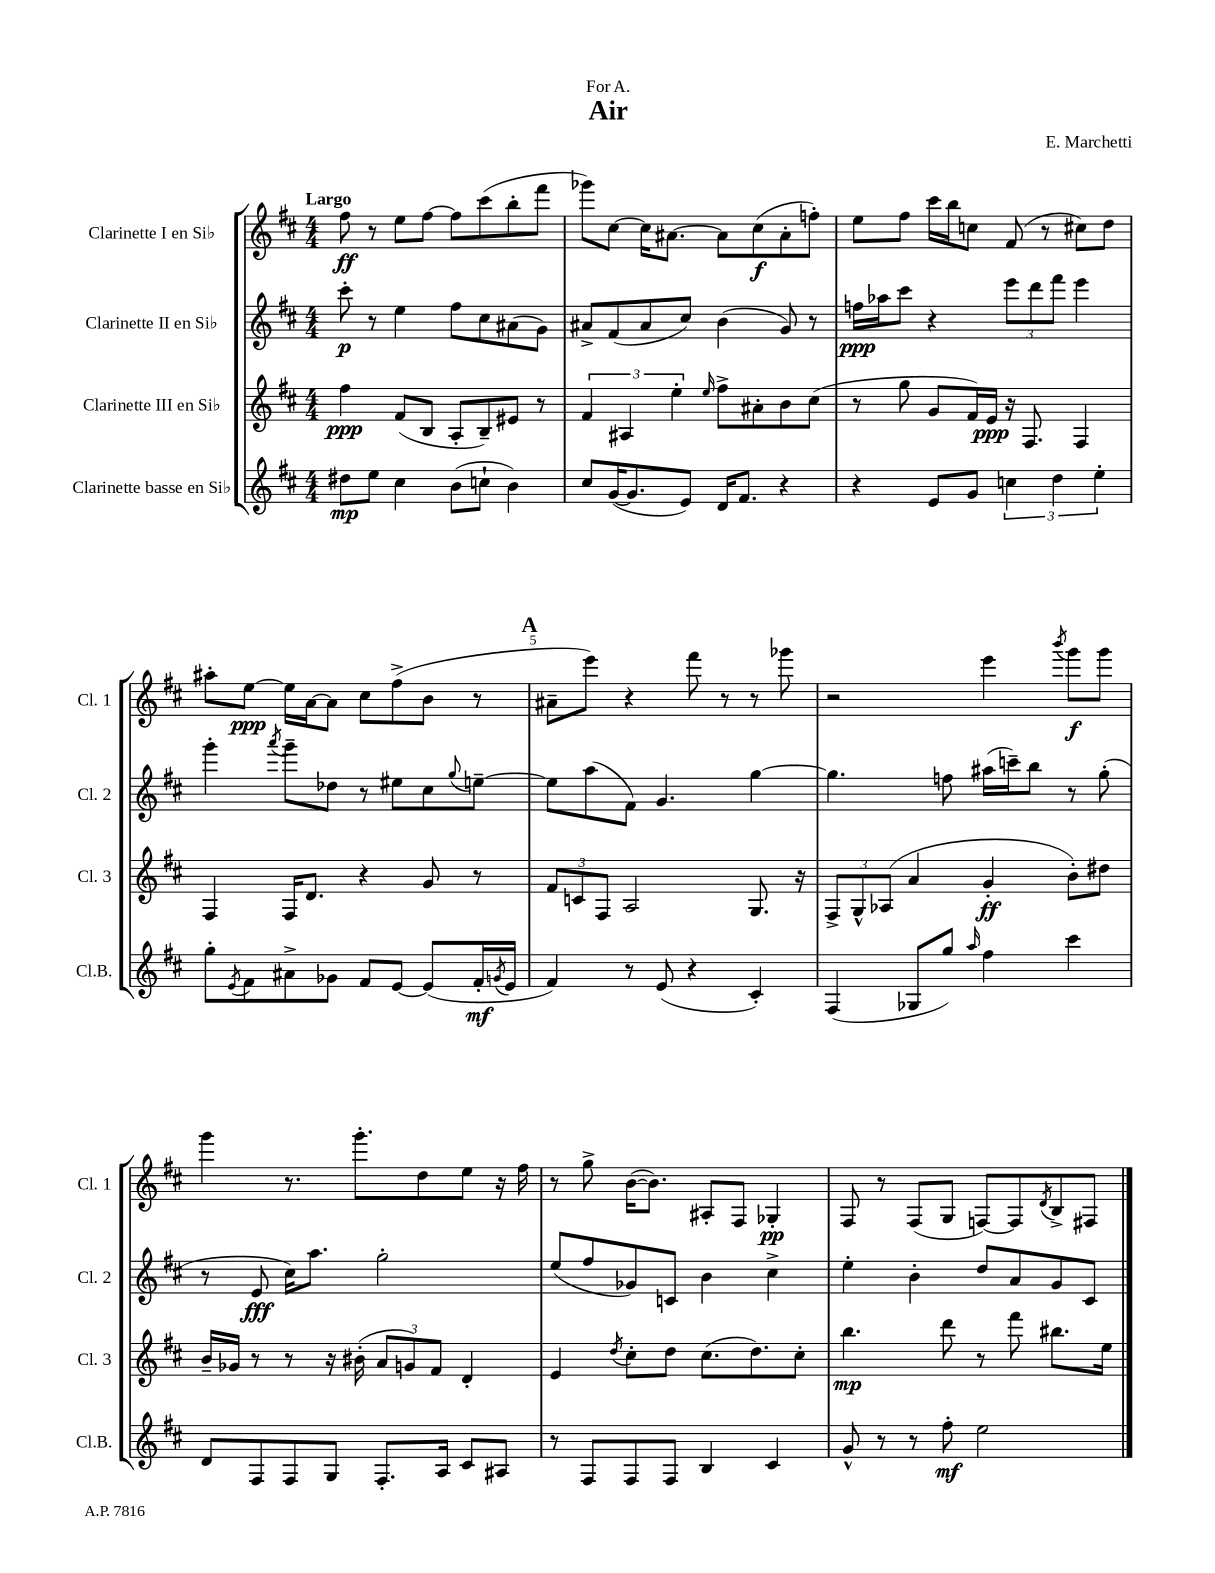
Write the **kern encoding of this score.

**kern	**kern	**kern	**kern
*staff4	*staff3	*staff2	*staff1
*clefG2	*clefG2	*clefG2	*clefG2
*k[f#c#]	*k[f#c#]	*k[f#c#]	*k[f#c#]
*M4/4	*M4/4	*M4/4	*M4/4
8dd#	4ff#	8ccc#'	8ff#
8ee	.	8r	8r
4cc#	(8f#	4ee	8ee
.	8B	.	[8ff#
(8b	8A'	8ff#	8ff#]
8cc`	8B~)	8cc#	(8ccc#
4b)	8e#	(8a#	8bb'
.	8r	8g)	8fff#
=	=	=	=
8cc#	6f#	8a#^	8ggg-)
([16g	.	(8f#	[8cc#
.	6A#	.	.
8.g]	.	.	.
.	.	8a#	16cc#]
.	.	.	[8.a#
.	6ee'	.	.
8e)	.	8cc#)	.
.	16qqee	.	.
16d	8ff#^	(4b	8a#]
8.f#	.	.	.
.	8a#'	.	(8cc#
4r	8b	8g)	8a#'
.	(8cc#	8r	8ff')
=	=	=	=
4r	8r	16ff	8ee
.	.	16aa-	.
.	8gg	8ccc#	8ff#
8e	8g	4r	16ccc#
.	.	.	16bb
8g	16f#)	.	8cc
.	16e	.	.
6cc	16r	12eee	(8f#
.	8.F#	.	.
.	.	12ddd	.
.	.	.	8r
6dd	.	12fff#	.
.	4F#	4eee	8cc#)
6ee'	.	.	.
.	.	.	8dd
=	=	=	=
8gg'	4F#	4ggg'	8aa#'
8qe	.	.	.
8f#	.	.	[8ee
.	.	8qaaa	.
8a#^	16F#	8ggg~	16ee]
.	8.d	.	[16a
8g-	.	8dd-	8a]
8f#	4r	8r	8cc#
[8e	.	8ee#	(8ff#^
(8e]	8g	8cc#	8b
.	.	8qqgg	.
16f#'	8r	[8ee~	8r
8qg	.	.	.
16e	.	.	.
=	=	=	=
4f#)	12f#	8ee]	8a#~
.	12c	.	.
.	.	(8aa	8eee)
.	12F#	.	.
8r	2A	8f#)	4r
(8e	.	4.g	.
4r	.	.	8fff#
.	.	.	8r
4c#')	8.G	[4gg	8r
.	.	.	8ggg-
.	16r	.	.
=	=	=	=
(4F#	12F#^	4.gg]	2r
.	12G^^	.	.
.	(12A-	.	.
8G-	4a	.	.
8gg)	.	8ff	.
16qqaa	.	.	.
4ff#	4g'	(16aa#	4eee
.	.	16ccc~)	.
.	.	8bb	.
.	.	.	8qbbb
4ccc#	8b')	8r	8ggg
.	8dd#	(8gg'	8ggg
=	=	=	=
8d	16b~	8r	4ggg
.	16g-	.	.
8F#	8r	8e	.
8F#	8r	16cc#)	8.r
.	.	8.aa	.
8G	16r	.	.
.	(16b#'	.	8.ggg'
8.F#'	12a	2gg'	.
.	12g)	.	.
.	.	.	8dd
.	12f#	.	.
16A	.	.	.
8c#	4d'	.	8ee
8A#	.	.	16r
.	.	.	16ff#
=	=	=	=
8r	4e	(8ee	8r
8F#	.	8ff#	8gg^
.	8qdd	.	.
8F#	8cc#'	8g-)	([16b
.	.	.	8.b])
8F#	8dd	8c	.
4B	(8.cc#	4b	8A#'
.	.	.	8F#
.	8.dd)	.	.
4c#	.	4cc#^	4G-'
.	8cc#'	.	.
=	=	=	=
8g^^	4.bb	4ee'	8F#
8r	.	.	8r
8r	.	4b'	(8F#
8ff#'	8ddd	.	8G
2ee	8r	8dd	[8F)
.	8fff#	8a	8F]
.	.	.	8qd
.	8.bb#	8g	8B^
.	.	8c#	8F#
.	16ee	.	.
==	==	==	==
*-	*-	*-	*-
